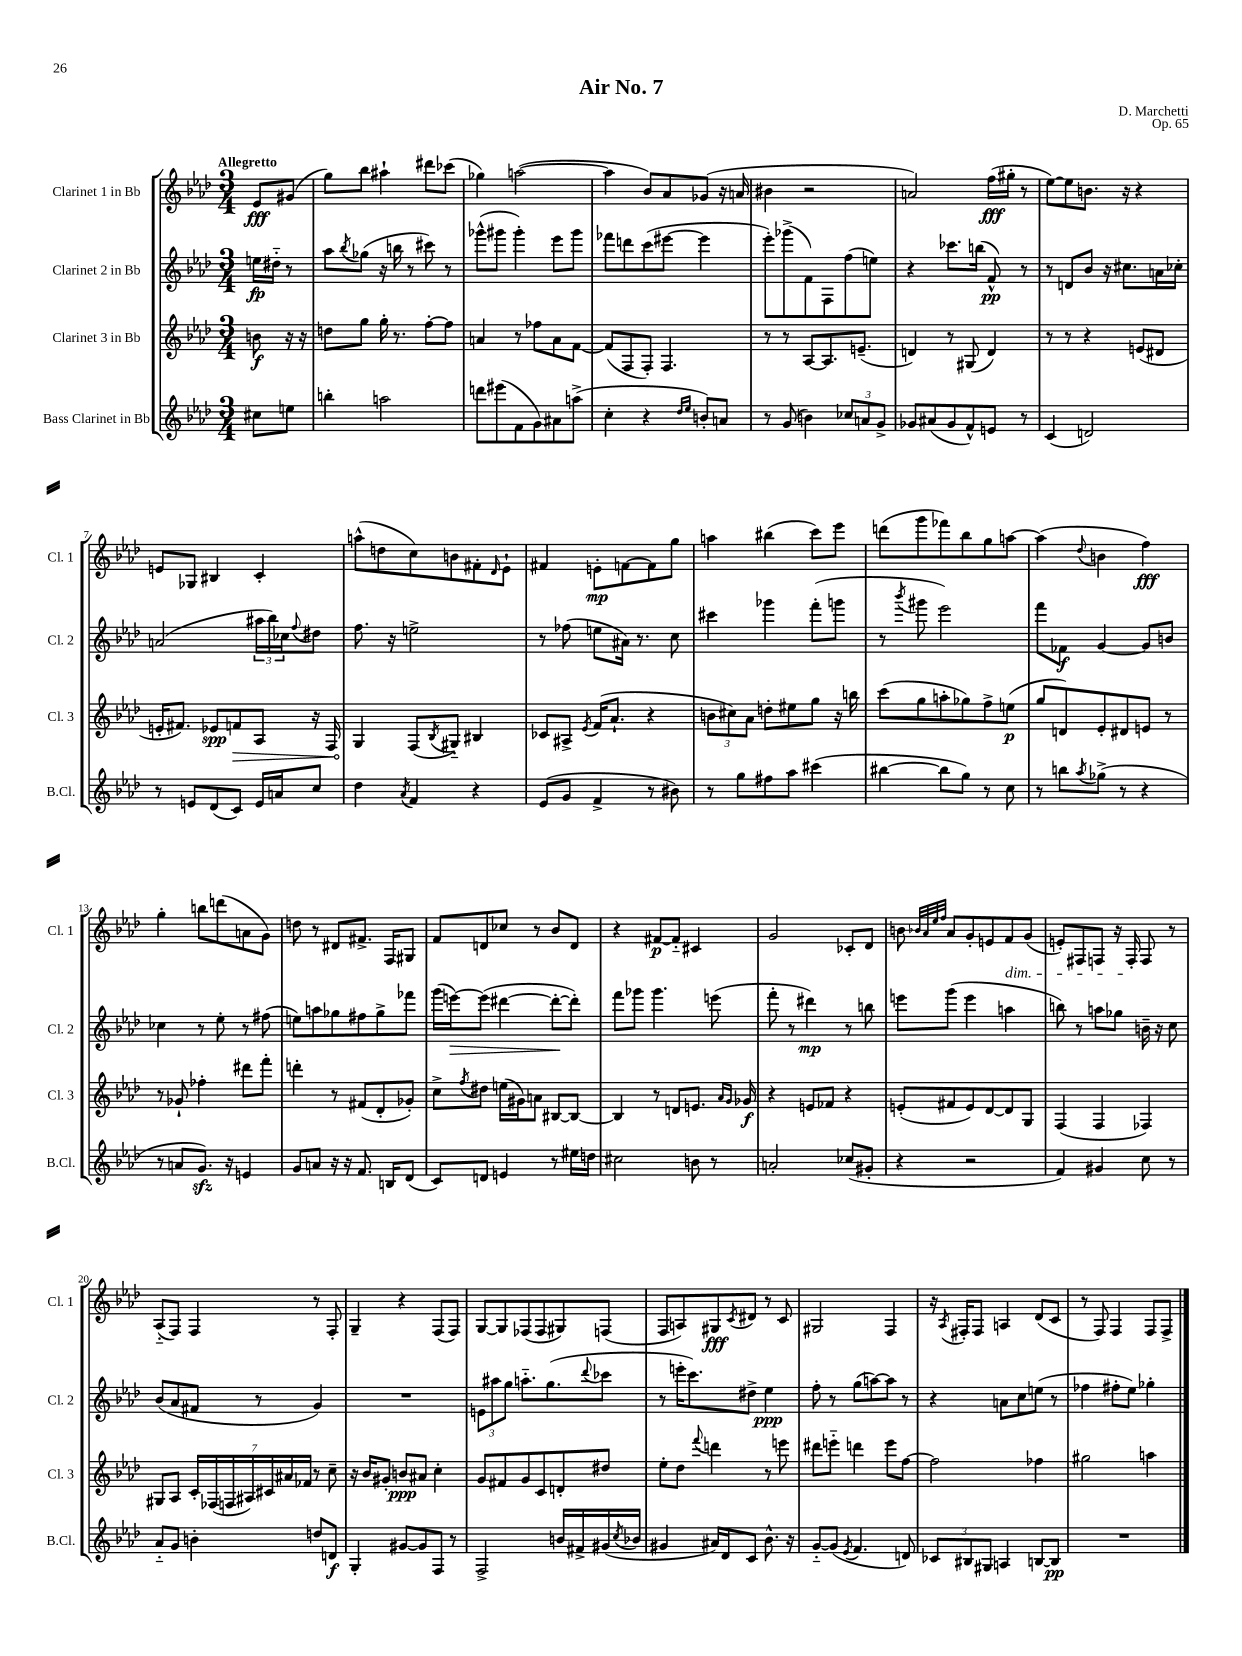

**kern	**dynam	**kern	**dynam	**kern	**dynam	**kern	**dynam
*part4	*part4	*part3	*part3	*part2	*part2	*part1	*part1
*staff4	*staff4	*staff3	*staff3	*staff2	*staff2	*staff1	*staff1
*I"Bass Clarinet in Bb	*	*I"Clarinet 3 in Bb	*	*I"Clarinet 2 in Bb	*	*I"Clarinet 1 in Bb	*
*I'B.Cl.	*	*I'Cl. 3	*	*I'Cl. 2	*	*I'Cl. 1	*
*clefG2	*	*clefG2	*	*clefG2	*	*clefG2	*
*k[b-e-a-d-]	*	*k[b-e-a-d-]	*	*k[b-e-a-d-]	*	*k[b-e-a-d-]	*
*M3/4	*	*M3/4	*	*M3/4	*	*M3/4	*
=	=	=	=	=	=	=	=
!	!	!	!	!	!	!LO:TX:a:B:t=Allegretto	!
8cc#X\L	.	8bn\	f	16een\LL	fp	8e-/L	fff
.	.	.	.	16dd#X\JJ	.	.	.
8een\J	.	16r	.	8r	.	(8g#X/J	.
.	.	16r	.	.	.	.	.
=1	=1	=1	=1	=1	=1	=1	=1
4bbn'\	.	8ddn\L	.	8aa-\L	.	8gg\L)	.
.	.	.	.	8qbb-/	.	.	.
.	.	8gg\J	.	(8gg-X\J	.	8bb-\J	.
2aan\	.	16gg'\	.	16r	.	4aa#X`\	.
.	.	8.r	.	16bbn\	.	.	.
.	.	.	.	8r	.	.	.
.	.	[8ff'\L	.	8ccc#X\)	.	8ddd#X\L	.
.	.	8ff\J]	.	8r	.	(8ccc-X\J	.
=2	=2	=2	=2	=2	=2	=2	=2
8dddn\L	.	4an/	.	(8ggg-X^^\L	.	4gg-X\)	.
(8eee#X\	.	.	.	8ggg#X\J	.	.	.
8f\	.	8r	.	4ggg#'\)	.	([2aan\	.
8g\)	.	8ff-X\L	.	.	.	.	.
8a#X\	.	8a\	.	8eee-\L	.	.	.
(8aan^\J	.	[8f\J	.	8ggg#\J	.	.	.
=3	=3	=3	=3	=3	=3	=3	=3
4cc'\	.	(8f/L]	.	8fff-X\L	.	4aa\]	.
.	.	8F/	.	8dddn\	.	.	.
4r	.	8F'/J)	.	(8ccc\	.	8b-/L)	.
.	.	4.F/	.	[8eee#X\J	.	8a-/	.
16qqdd-/LL	.	.	.	.	.	.	.
16qqee-/JJ	.	.	.	.	.	.	.
8bn'/L)	.	.	.	4eee#\]	.	(8g-X/J	.
8an/J	.	.	.	.	.	16r	.
.	.	.	.	.	.	16an/	.
=4	=4	=4	=4	=4	=4	=4	=4
8r	.	8r	.	8eee-'\L)	.	4b#X\	.
(8g/	.	8r	.	(8ggg-X^\	.	.	.
4bn\)	.	[8A-/L	.	8f\)	.	2r	.
.	.	8.A-/]	.	8F\	.	.	.
12cc-X/L	.	.	.	(8ff\	.	.	.
.	.	(8.en~/J	.	.	.	.	.
12an/	.	.	.	.	.	.	.
.	.	.	.	8een\J)	.	.	.
12g^/J	.	.	.	.	.	.	.
=5	=5	=5	=5	=5	=5	=5	=5
8g-X/L	.	4dn/)	.	4r	.	2an/)	.
(8a#X/	.	.	.	.	.	.	.
8g-/	.	8r	.	8.ccc-X\L	.	.	.
8f^^/)	.	(8G#X/	.	.	.	.	.
.	.	.	.	(16bbn\Jk	.	.	.
8en/J	.	4d/)	.	8f^^/)	pp	(16ff\LL	fff
.	.	.	.	.	.	16gg#X'\JJ	.
8r	.	.	.	8r	.	8r	.
=6	=6	=6	=6	=6	=6	=6	=6
(4c/	.	8r	.	8r	.	[8ee-\L)	.
.	.	8r	.	8dn/L	.	8ee-\]	.
2dn/)	.	4r	.	8b-/J	.	8.bn\J	.
.	.	.	.	16r	.	.	.
.	.	.	.	8.cc#X\L	.	16r	.
.	.	(8en/L	.	.	.	4r	.
.	.	8d#X/J	.	16an\L	.	.	.
.	.	.	.	16cc-X'\JJ	.	.	.
!!LO:LB:g=z
=7	=7	=7	=7	=7	=7	=7	=7
8r	.	16en'/KL	.	(2an/	.	8en/L	.
.	.	8.f#X/J)	.	.	.	.	.
8en/L	.	.	.	.	.	8G-X/J	.
(8d-/	.	8e-X/L	spp	.	.	4B#X/	.
!	!	!	!LO:HP:b	!	!	!	!
8c/J)	.	8fn/	>	.	.	.	.
16e/LL	.	8A-/J	.	24aa#X\LL	.	4c'/	.
.	.	.	.	24bb-\)	.	.	.
16an/J	.	.	.	.	.	.	.
.	.	.	.	24cc-X\J	.	.	.
.	.	.	.	8qqff/	.	.	.
8cc/J	.	16r	.	8dd#X\J	.	.	.
.	.	16F/	.	.	.	.	.
=8	=8	=8	=8	=8	=8	=8	=8
4dd-\	.	4G/	.	8.ff\	.	(8aan^^\L	.
.	.	.	.	.	.	8ddn\	.
.	.	.	.	16r	.	.	.
8qa-/	.	.	.	.	.	.	.
4f/	.	(8F/L	]	2een^\	.	8cc\)	.
.	.	8qB-/	.	.	.	.	.
.	.	8G#X/J)	.	.	.	8bn\	.
4r	.	4B#X/	.	.	.	8f#X'\	.
.	.	.	.	.	.	16qqd-/	.
.	.	.	.	.	.	8e-`\J	.
=9	=9	=9	=9	=9	=9	=9	=9
(8e-/L	.	8c-X/L	.	8r	.	4f#X/	.
8g/J	.	8A#X^/J	.	(8ff-X\	.	.	.
.	.	8qe-/	.	.	.	.	.
4f^/	.	(16f/KL	.	8een\L	.	8en'\L	mp
.	.	8.a-`/J	.	.	.	.	.
.	.	.	.	16a#X\Jk)	.	[8fn\	.
.	.	.	.	8.r	.	.	.
8r	.	4r	.	.	.	8f\]	.
8b#X\)	.	.	.	8cc\	.	8gg\J	.
=10	=10	=10	=10	=10	=10	=10	=10
8r	.	12bn\L	.	4ccc#X\	.	4aan\	.
.	.	12cc#X\)	.	.	.	.	.
8gg\L	.	.	.	.	.	.	.
.	.	12a-\J	.	.	.	.	.
8ff#X\	.	8ddn'\L	.	4ggg-X\	.	(4bb#X\	.
8aa-\J	.	8ee#X\	.	.	.	.	.
(4ccc#X\	.	8gg\J	.	(8fff'\L	.	8ccc\L)	.
.	.	16r	.	8gggn\J	.	8eee-\J	.
.	.	16bbn\	.	.	.	.	.
=11	=11	=11	=11	=11	=11	=11	=11
[4bb#X\	.	(8ccc\L	.	8r	.	(8dddn\L	.
.	.	.	.	8qbbb-/	.	.	.
.	.	8gg\	.	8ggg#X\	.	8ggg\	.
8bb#\L]	.	8aan'\	.	2eee-\)	.	8fff-X\)	.
8gg\J)	.	8gg-X\)	.	.	.	8bb-\	.
8r	.	8ff^\	.	.	.	8gg\	.
8cc\	.	(8een\J	p	.	.	[8aan\J	.
=12	=12	=12	=12	=12	=12	=12	=12
8r	.	8gg/L	.	8fff\L	.	(4aa\]	.
8bbn\L	.	8dn/)	.	8f-X\J	f	.	.
8qaa-/	.	.	.	.	.	8qqdd-/	.
(8gg-X^\J	.	8e-'/	.	[4g/	.	4bn\	.
8r	.	8d#X/	.	.	.	.	.
4r	.	8en/J	.	8g/L]	.	4ff\)	fff
.	.	8r	.	8bn/J	.	.	.
!!LO:LB:g=z
=13	=13	=13	=13	=13	=13	=13	=13
8r	.	8r	.	4cc-X\	.	4gg'\	.
8an/L	.	8g-X`/	.	.	.	.	.
8.gzz/J)	.	4ff-X'\	.	8r	.	8bbn\L	.
.	.	.	.	8ee-'\	.	(8dddn\	.
16r	.	.	.	.	.	.	.
4en/	.	8ddd#X\L	.	8r	.	8an\	.
.	.	8fff'\J	.	(8ff#X\	.	8g\J)	.
=14	=14	=14	=14	=14	=14	=14	=14
8g/L	.	4dddn'\	.	8een\L)	.	8ddn\	.
8an/J	.	.	.	8aan\	.	8r	.
16r	.	8r	.	8gg-X\	.	8d#X/L	.
16r	.	.	.	.	.	.	.
8.f/	.	(8f#X/L	.	8ff#X\	.	8.f#X^/J	.
.	.	8d-'/	.	8gg-^\	.	.	.
16Bn/KL	.	.	.	.	.	16F/KL	.
(8d-/J	.	8g-X'/J)	.	8fff-X\J	.	8G#X/J	.
=15	=15	=15	=15	=15	=15	=15	=15
8c/L)	.	8cc^\L	.	(16ggg\LL	.	8f/L	.
!	!	!	!	!	!LO:HP:b	!	!
.	.	.	.	[16eeen\J)	>	.	.
.	.	8qff/	.	.	.	.	.
8dn/J	.	8dd#X\J	.	(8eee\J]	.	8dn/	.
4en/	.	(16een\LL	.	[4ddd#X\	.	8cc-X/J	.
.	.	16g#X\J)	.	.	.	.	.
.	.	8an\J	.	.	.	8r	.
8r	.	[8B#X/L	.	8ddd#'\L_	.	8b-/L	.
16ee#X\LL	.	8B#/J_	.	8ddd#'\J])	]	8d/J	.
16ddn\JJ	.	.	.	.	.	.	.
=16	=16	=16	=16	=16	=16	=16	=16
2cc#X\	.	4B#/]	.	8fff\L	.	4r	.
.	.	.	.	8ggg-X\J	.	.	.
.	.	8r	.	4.ggg-\	.	[8f#X/L	p
.	.	8dn/L	.	.	.	8f#/J]	.
8bn\	.	8.en/J	.	.	.	4c#X/	.
8r	.	.	.	(8eeen\	.	.	.
.	.	16qqa-/LL	.	.	.	.	.
.	.	16qqg/JJ	.	.	.	.	.
.	.	16g-X/	f	.	.	.	.
=17	=17	=17	=17	=17	=17	=17	=17
2an'/	.	4r	.	8fff'\	.	2g/	.
.	.	.	.	8r	.	.	.
.	.	8en/L	.	4ddd#X\)	mp	.	.
.	.	8f-X/J	.	.	.	.	.
(8cc-X/L	.	4r	.	8r	.	8c-X'/L	.
8g#X'/J	.	.	.	8bbn\	.	8d-/J	.
=18	=18	=18	=18	=18	=18	=18	=18
4r	.	(8en'/L	.	8eeen\L	.	8bn\	.
.	.	.	.	.	.	32qqb-X/LLL	.
.	.	.	.	.	.	32qqa-/	.
.	.	.	.	.	.	32qqee-/	.
.	.	.	.	.	.	32qqff/JJJ	.
.	.	8f#X/	.	(8ggg\J	.	8a-/L	.
2r	.	8e/)	.	4eee\	.	8g'/	.
.	.	[8d-/	.	.	.	8en/	.
!	!	!	!	!	!	!LO:TX:b:i:t=dim.	!
.	.	8d-/]	.	4aan\	.	8f/	.
.	.	8G/J	.	.	.	(8g/J	.
=19	=19	=19	=19	=19	=19	=19	=19
4f/)	.	(4F/	.	8bbn\)	.	8en'/L)	.
.	.	.	.	8r	.	8F#X/	.
4g#X/	.	4F/	.	8aan\L	.	8Fn/J	.
.	.	.	.	8gg-X\J	.	16r	.
.	.	.	.	.	.	16F'/	.
8cc\	.	4F-X/)	.	16bn~\	.	8F/	.
.	.	.	.	16r	.	.	.
8r	.	.	.	8cc\	.	8r	.
!!LO:LB:g=z
=20	=20	=20	=20	=20	=20	=20	=20
8a-/L	.	8G#X/L	.	(8b-/L	.	(8A-/L	.
8g/J	.	8A-/J	.	8a-/	.	8F/J)	.
4bn'\	.	28c'/LL	.	8f#X/J	.	4F/	.
.	.	(28F-X/	.	.	.	.	.
.	.	28Fn/	.	.	.	.	.
.	.	28A#X/)	.	.	.	.	.
.	.	.	.	8r	.	.	.
.	.	28c#X/	.	.	.	.	.
.	.	28a#X/	.	.	.	.	.
.	.	28f-X/JJ	.	.	.	.	.
8ddn/L	.	8r	.	4g/)	.	8r	.
8dn/J	f	8cc~\	.	.	.	8F'/	.
=21	=21	=21	=21	=21	=21	=21	=21
4G'/	.	16r	.	2.r	.	4G~/	.
.	.	16b-/KL	.	.	.	.	.
.	.	8g#X'/J	.	.	.	.	.
[8g#X/L	.	8bn/L	ppp	.	.	4r	.
8g#/]	.	8a#X/J	.	.	.	.	.
8F/J	.	4cc'\	.	.	.	(8F/L	.
8r	.	.	.	.	.	8F/J)	.
=22	=22	=22	=22	=22	=22	=22	=22
2F^/	.	8g/L	.	12en\L	.	[8G/L	.
.	.	.	.	12aa#X\	.	.	.
.	.	8f#X/	.	.	.	8G/]	.
.	.	.	.	12gg\J	.	.	.
.	.	8g/	.	8.aan\L	.	(8F-X/	.
.	.	8c/	.	.	.	8F-/	.
.	.	.	.	(8.gg\	.	.	.
16bn/LL	.	8dn'/	.	.	.	8G#X/)	.
16f#X^/	.	.	.	.	.	.	.
.	.	.	.	8qqddd-/	.	.	.
(16g#X/	.	8dd#X/J	.	8ccc-X\J	.	(8Fn/J	.
8qcc/	.	.	.	.	.	.	.
16b-X/JJ	.	.	.	.	.	.	.
=23	=23	=23	=23	=23	=23	=23	=23
4g#X/	.	8ee-'\L	.	8r	.	8F/L	.
.	.	8dd-\J	.	16eeen'\KL	.	8An/)	.
.	.	.	.	8.ccc\)	.	.	.
.	.	8qqfff/	.	.	.	.	.
16a#X/LL)	.	4dddn\	.	.	.	8G#X/	fff
16d-/J	.	.	.	.	.	.	.
.	.	.	.	.	.	8qc/	.
8c/J	.	.	.	8dd#X^\J	.	8d#X/J	.
8.b-^^\	.	8r	.	4ee-\	ppp	8r	.
.	.	8eeen\	.	.	.	8c/	.
16r	.	.	.	.	.	.	.
=24	=24	=24	=24	=24	=24	=24	=24
[8g/L	.	8ddd#X\L	.	8ff'\	.	2G#X/	.
(8g/J]	.	8eeen\J	.	8r	.	.	.
8qe-/	.	.	.	.	.	.	.
4.f/	.	4dddn\	.	(8gg\L	.	.	.
.	.	.	.	[8aan\)	.	.	.
.	.	8eee\L	.	8aa\J]	.	4F/	.
8dn/)	.	[8ff\J	.	8r	.	.	.
=25	=25	=25	=25	=25	=25	=25	=25
12c-X/L	.	2ff\]	.	4r	.	16r	.
.	.	.	.	.	.	8qA-/	.
.	.	.	.	.	.	16F#X'/KL	.
12B#X/	.	.	.	.	.	.	.
.	.	.	.	.	.	8F#/J	.
12G#X/J	.	.	.	.	.	.	.
4An/	.	.	.	8an\L	.	4An/	.
.	.	.	.	8cc\	.	.	.
[8Bn/L	.	4ff-X\	.	(8een\J	.	(8d-/L	.
8B/J]	pp	.	.	8r	.	8c/J	.
=26	=26	=26	=26	=26	=26	=26	=26
2.r	.	2gg#X\	.	4ff-X\	.	8r	.
.	.	.	.	.	.	8F/)	.
.	.	.	.	8ff#X'\L	.	4F/	.
.	.	.	.	8ee-\J)	.	.	.
.	.	4aan\	.	4gg-X'\	.	8F/L	.
.	.	.	.	.	.	8F^/J	.
==	==	==	==	==	==	==	==
*-	*-	*-	*-	*-	*-	*-	*-
